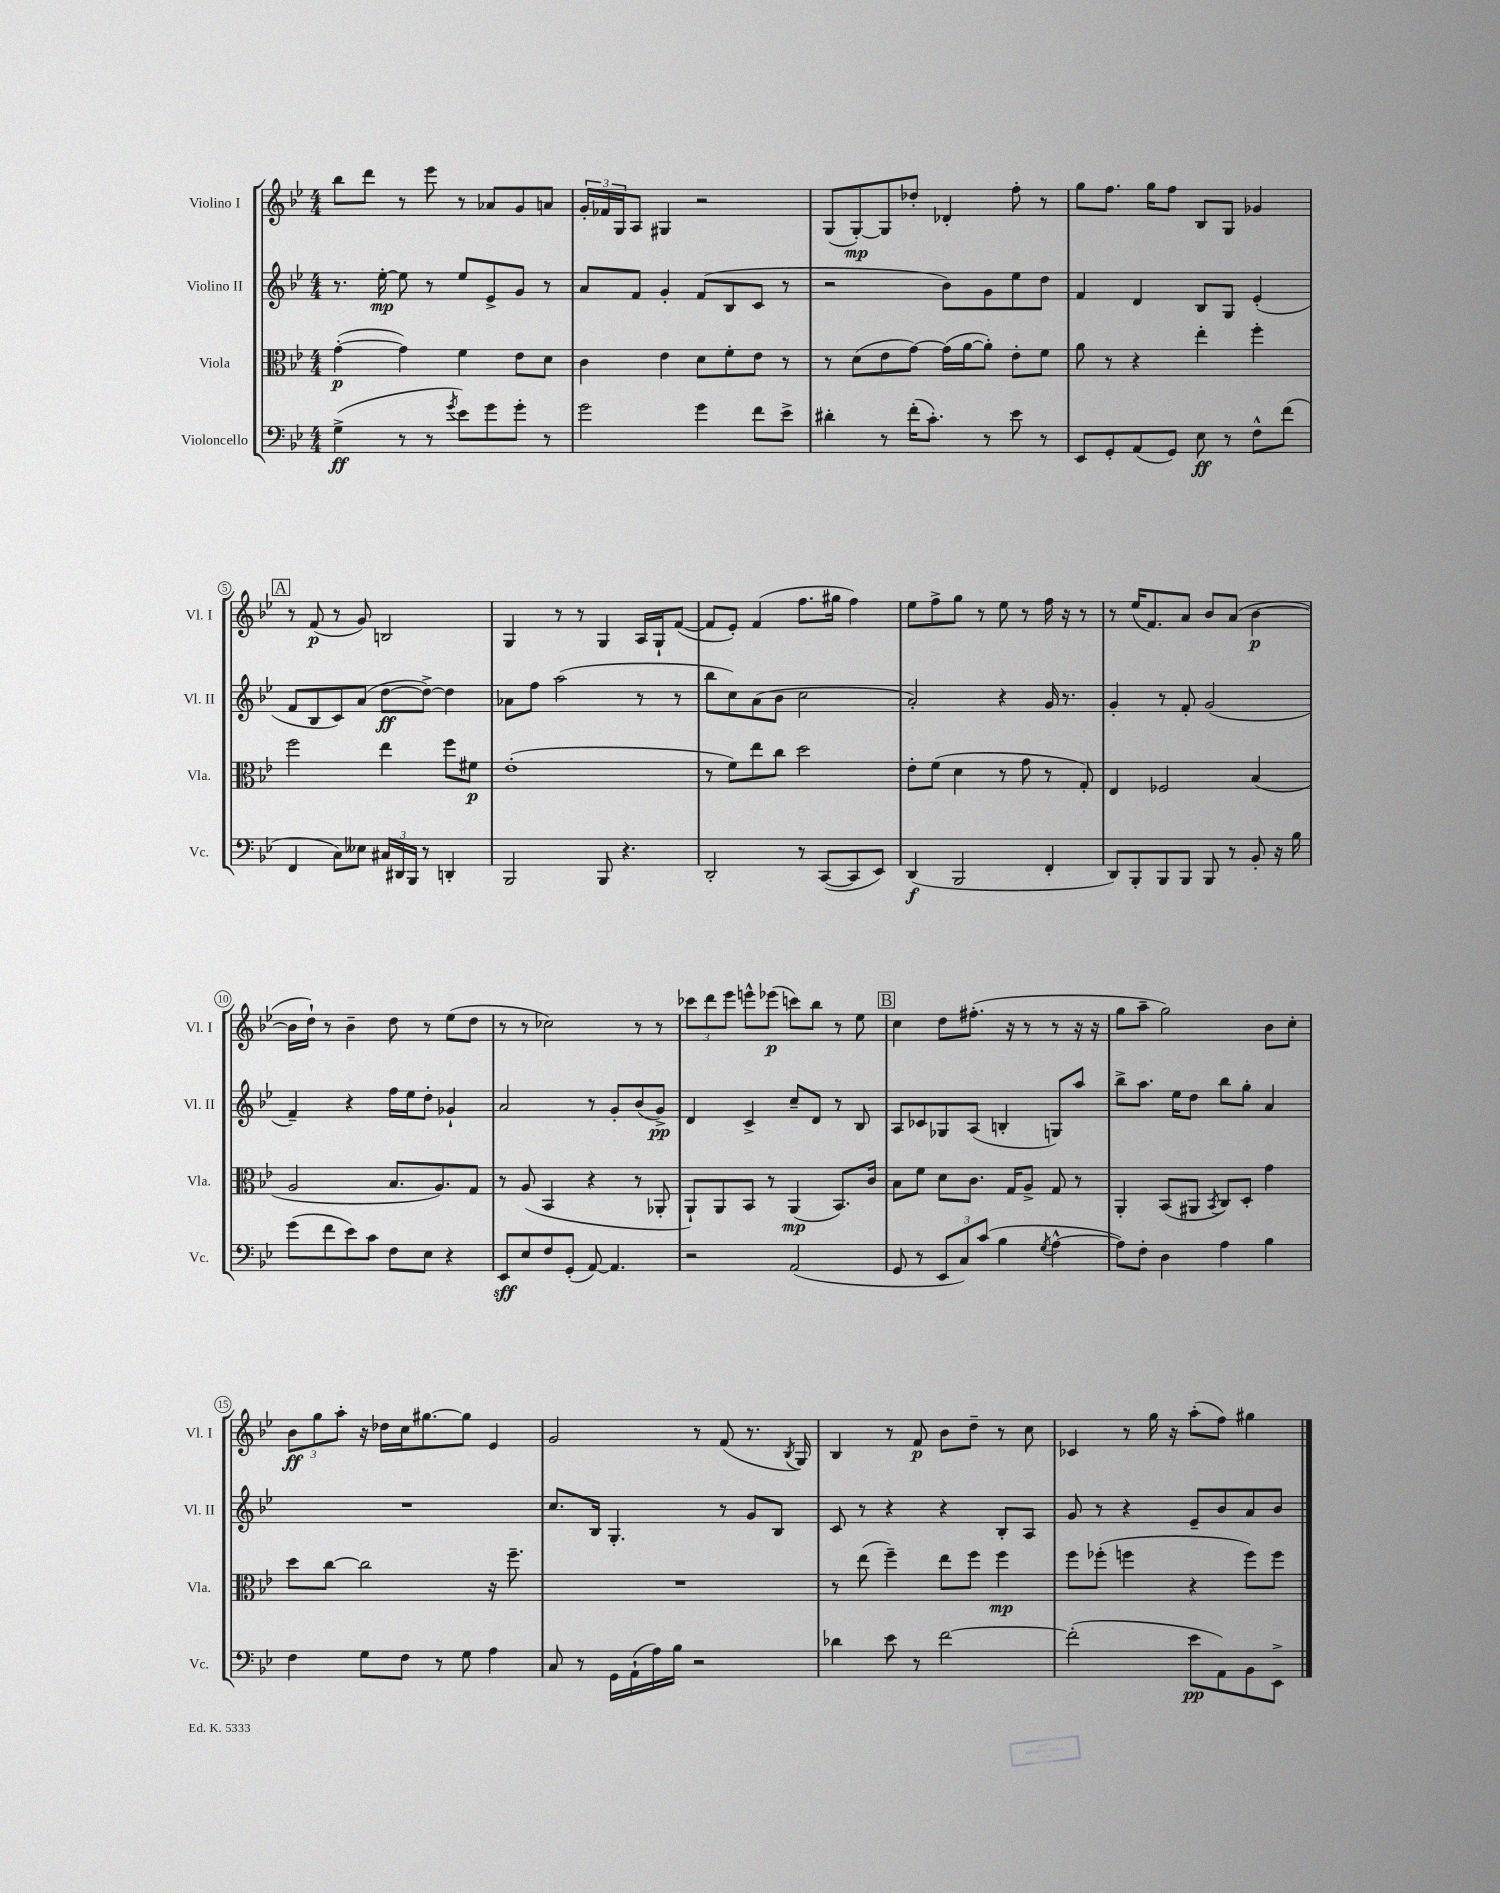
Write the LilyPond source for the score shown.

<<
\new StaffGroup <<
\new Staff = "s0" \with { instrumentName = "Violino I" shortInstrumentName = "Vl. I" } {
    \clef treble \key bes \major \numericTimeSignature \time 4/4
    bes''8 d'''8 r8 ees'''8 r8 aes'8 g'8 a'8 |
    \tuplet 3/2 { g'16-. fes'16 g16 } a8 gis4 r2 |
    g8( g8~-.\mp) g8 des''8-. des'4-. f''8-. r8 |
    g''8 f''8. g''16 f''8 bes8 g8 ges'4 |
    \mark \markup { \box "A" } r8 f'8\p( r8 g'8) b2 |
    g4 r8 r8 g4 a16 g16-! f'8~( |
    f'8 ees'8-.) f'4( f''8. gis''16 f''4) |
    ees''8 f''8-> g''8 r8 ees''8 r8 f''16 r16 r8 |
    r8 ees''16( f'8.) a'8 bes'8 a'8( bes'4~\p |
    bes'16 d''16-!) r8 bes'4-- d''8 r8 ees''8( d''8 |
    r8 r8 ces''2) r8 r8 |
    \tuplet 3/2 { ces'''8 d'''8 ees'''8 } e'''8-^ ees'''8\p( c'''8) bes''8 r8 ees''8 |
    \mark \markup { \box "B" } c''4 d''8 fis''8.-.( r16 r8 r8 r16 r16 |
    g''8 a''8-- g''2) bes'8 c''8-. |
    \tuplet 3/2 { bes'8\ff g''8 a''8-. } r16 des''16 c''16 gis''8.~ gis''8 ees'4 |
    g'2 r8 f'8( r8. \acciaccatura { bes8 } g16) |
    bes4 r8 f'8\p bes'8 d''8-- r8 c''8 |
    ces'4 r8 g''16 r16 a''8-.( f''8) gis''4 \bar "|." |
}
\new Staff = "s1" \with { instrumentName = "Violino II" shortInstrumentName = "Vl. II" } {
    \clef treble \key bes \major \numericTimeSignature \time 4/4
    r8. ees''16~-.\mp ees''8 r8 ees''8 ees'8-> g'8 r8 |
    a'8 f'8 g'4-. f'8( bes8 c'8 r8 |
    r2 bes'8) g'8 ees''8 d''8 |
    f'4 d'4 bes8 g8 ees'4-.( |
    \mark \markup { \box "A" } f'8 bes8 c'8) a'8( d''8~\ff d''8~->) d''4 |
    aes'8 f''8 a''2( r8 r8 |
    bes''8 c''8) a'8( bes'8 c''2 |
    a'2-.) r4 g'16 r8. |
    g'4-. r8 f'8-. g'2( |
    f'4--) r4 f''16 ees''16 d''8-. ges'4-! |
    a'2 r8 g'8-. bes'8( g'8->\pp) |
    d'4 c'4-> c''8-- d'8 r8 bes8 |
    \mark \markup { \box "B" } a8 ces'8 ges8 a8( b4-. g8) a''8 |
    bes''8-> a''8. ees''16 d''8 bes''8 g''8-. a'4 |
    R1 |
    c''8. bes16 g4.-. r8 g'8 bes8 |
    c'8 r8 r4 r4 bes8-. a8 |
    g'8 r8 r4 ees'8-- bes'8 a'8 bes'8 \bar "|." |
}
\new Staff = "s2" \with { instrumentName = "Viola" shortInstrumentName = "Vla." } {
    \clef alto \key bes \major \numericTimeSignature \time 4/4
    g'4~-.\p( g'4) f'4 ees'8 d'8 |
    c'4 ees'4 d'8 f'8-. ees'8 r8 |
    r8 d'8( ees'8 g'8~) g'16( a'16~ a'8-.) ees'8-. f'8 |
    a'8 r8 r4 ees''4-. f''4-. |
    \mark \markup { \box "A" } f''2 ees''4 f''8 fis'8\p |
    ees'1-.( |
    r8 f'8) ees''8 c''8 d''2 |
    ees'8-. f'8( d'4 r8 g'8 r8 g8-.) |
    ees4 fes2 bes4( |
    a2 bes8. a8.) g8 |
    r8 a8( bes,4 r4 r8 aes,8-. |
    a,8-!) a,8 bes,8 r8 a,4\mp( bes,8.) c'16 |
    \mark \markup { \box "B" } bes8 f'8 d'8 c'8. g16 a8-> g8 r8 |
    a,4-. bes,8( ais,8 \acciaccatura { bes,8 } c8) d8-. g'4 |
    d''8 c''8~ c''2 r16 f''8.-- |
    R1 |
    r8 ees''8( f''4--) ees''8 f''8 f''4\mp |
    f''8 fes''8-.( f''4 r4 f''8) f''8 \bar "|." |
}
\new Staff = "s3" \with { instrumentName = "Violoncello" shortInstrumentName = "Vc." } {
    \clef bass \key bes \major \numericTimeSignature \time 4/4
    g4->\ff( r8 r8 \acciaccatura { g'8 } ees'8) g'8 g'8-. r8 |
    g'2 g'4 f'8 ees'8-> |
    dis'4-. r8 f'16-.( c'8.-.) r8 ees'8 r8 |
    ees,8 g,8-. a,8( g,8) ees8\ff r8 f8-^ f'8( |
    \mark \markup { \box "A" } f,4 c8) eeses8 \tuplet 3/2 { cis16 dis,16 bes,,16 } r8 d,4-. |
    bes,,2 bes,,8 r4. |
    d,2-. r8 c,8~( c,8 ees,8) |
    d,4\f( bes,,2 f,4-. |
    d,8) bes,,8-. bes,,8 bes,,8 bes,,8 r8 bes,8-. r16 bes16 |
    g'8( f'8 ees'8) c'8 f8 ees8 r4 |
    ees,8\sff ees8 f8 g,8-.( a,8~) a,4. |
    r2 a,2( |
    \mark \markup { \box "B" } g,8 r8 \tuplet 3/2 { ees,8 c8) c'8( } bes4 \acciaccatura { g8 } a4~-^ |
    a8) f8-. d4 a4 bes4 |
    f4 g8 f8 r8 g8 a4 |
    c8 r8 g,16 a,16-!( a16) bes16 r2 |
    des'4 ees'8 r8 f'2~ |
    f'2-.( ees'8\pp a,8) bes,8 ees,8-> \bar "|." |
}
>>
>>
\layout { \context { \Score \override BarNumber.stencil = #(make-stencil-circler 0.1 0.3 ly:text-interface::print) } }
